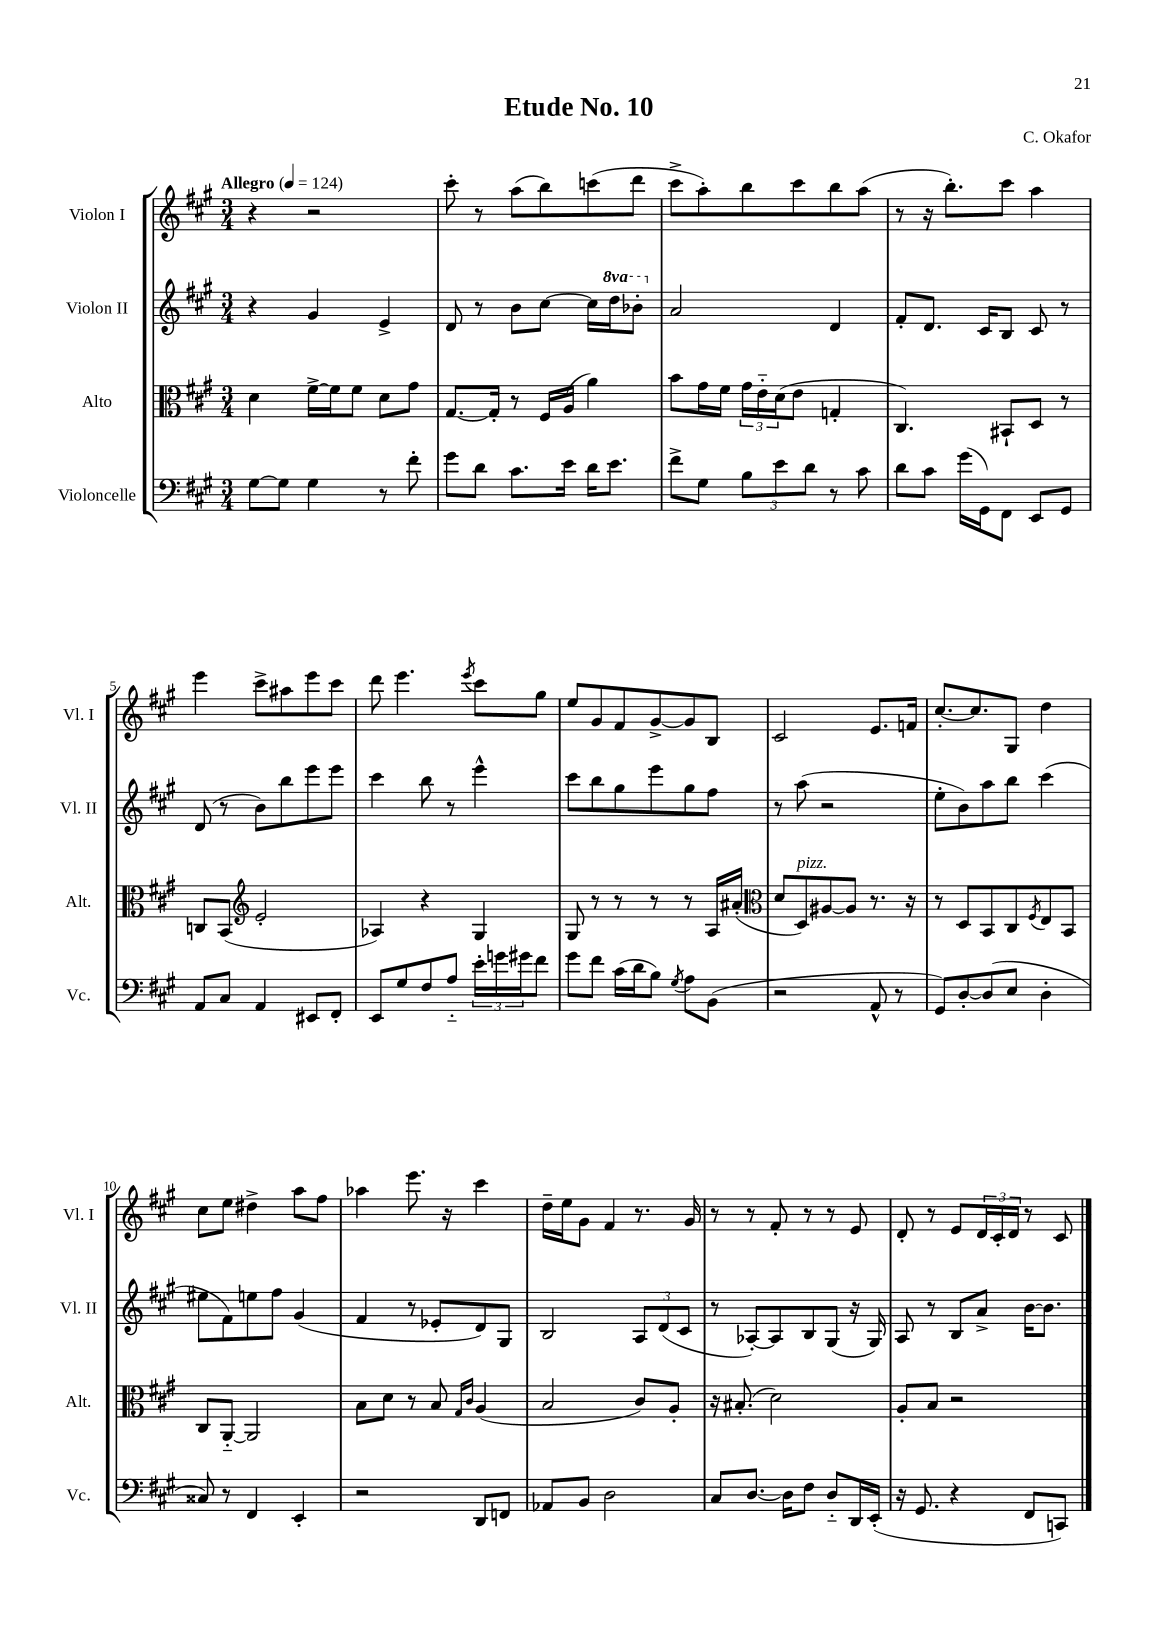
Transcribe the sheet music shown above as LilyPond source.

\header { title = "Etude No. 10" composer = "C. Okafor" }
<<
\new StaffGroup <<
\new Staff = "s0" \with { instrumentName = "Violon I" shortInstrumentName = "Vl. I" } {
    \clef treble \key a \major \numericTimeSignature \time 3/4 \tempo "Allegro" 4 = 124
    r4 r2 |
    cis'''8-. r8 a''8( b''8) c'''8( d'''8 |
    cis'''8-> a''8-.) b''8 cis'''8 b''8 a''8( |
    r8 r16 b''8.-.) cis'''8 a''4 |
    e'''4 cis'''8-> ais''8 e'''8 cis'''8 |
    d'''8 e'''4. \acciaccatura { e'''8 } cis'''8 gis''8 |
    e''8 gis'8 fis'8 gis'8~-> gis'8 b8 |
    cis'2 e'8. f'16 |
    cis''8.~-. cis''8. gis8 d''4 |
    cis''8 e''8 dis''4-> a''8 fis''8 |
    aes''4 e'''8. r16 cis'''4 |
    d''16-- e''16 gis'8 fis'4 r8. gis'16 |
    r8 r8 fis'8-. r8 r8 e'8 |
    d'8-. r8 e'8 \tuplet 3/2 { d'16 cis'16-. d'16 } r8 cis'8 \bar "|." |
}
\new Staff = "s1" \with { instrumentName = "Violon II" shortInstrumentName = "Vl. II" } {
    \clef treble \key a \major \numericTimeSignature \time 3/4 \set Staff.ottavationMarkups = #ottavation-simple-ordinals
    r4 gis'4 e'4-> |
    d'8 r8 b'8 cis''8~ cis''16 \ottava #1 d'''16 bes''8-. \ottava #0 |
    a'2 d'4 |
    fis'8-. d'8. cis'16 b8 cis'8 r8 |
    d'8( r8 b'8) b''8 e'''8 e'''8 |
    cis'''4 b''8 r8 e'''4-^ |
    cis'''8 b''8 gis''8 e'''8 gis''8 fis''8 |
    r8 a''8( r2 |
    e''8-. b'8) a''8 b''8 cis'''4( |
    eis''8 fis'8) e''8 fis''8 gis'4( |
    fis'4 r8 ees'8-. d'8) gis8 |
    b2 \tuplet 3/2 { a8 d'8( cis'8 } |
    r8 aes8~-.) aes8 b8 gis8( r16 gis16) |
    a8 r8 b8 a'8-> b'16~ b'8. \bar "|." |
}
\new Staff = "s2" \with { instrumentName = "Alto" shortInstrumentName = "Alt." } {
    \clef alto \key a \major \numericTimeSignature \time 3/4
    d'4 fis'16~-> fis'16 fis'8 d'8 gis'8 |
    gis8.~ gis16-. r8 fis16 a16( a'4) |
    b'8 gis'16 fis'16 \tuplet 3/2 { gis'16 e'16-_ d'16( } e'8 g4-. |
    cis4.) bis,8-! d8 r8 |
    c8 b,8( \clef treble e'2-. |
    aes4) r4 gis4 |
    gis8 r8 r8 r8 r8 a16 ais'16-.( |
    \clef alto d'8 d8^\markup { \italic "pizz." }) ais8~ ais8 r8. r16 |
    r8 d8 b,8 cis8 \acciaccatura { fis8 } e8 b,8 |
    cis8 a,8~-_ a,2 |
    b8 d'8 r8 b8 \grace { gis16 cis'16 } a4( |
    b2 cis'8) a8-. |
    r16 bis8.-.( d'2) |
    a8-. b8 r2 \bar "|." |
}
\new Staff = "s3" \with { instrumentName = "Violoncelle" shortInstrumentName = "Vc." } {
    \clef bass \key a \major \numericTimeSignature \time 3/4
    gis8~ gis8 gis4 r8 fis'8-. |
    gis'8 d'8 cis'8. e'16 d'16 e'8. |
    fis'8-> gis8 \tuplet 3/2 { b8 e'8 d'8 } r8 cis'8 |
    d'8 cis'8 gis'16( gis,16) fis,8 e,8 gis,8 |
    a,8 cis8 a,4 eis,8 fis,8-. |
    e,8 gis8 fis8 a8-_ \tuplet 3/2 { e'16-. g'16 gis'16 } fis'8 |
    gis'8 fis'8 cis'16( d'16 b8) \acciaccatura { gis8 } a8 b,8( |
    r2 a,8-^ r8 |
    gis,8) d8~-. d8( e8 d4-. |
    cisis8) r8 fis,4 e,4-. |
    r2 d,8 f,8 |
    aes,8 b,8 d2 |
    cis8 d8.~ d16 fis8 d8-_ d,16 e,16-.( |
    r16 gis,8. r4 fis,8 c,8) \bar "|." |
}
>>
>>
